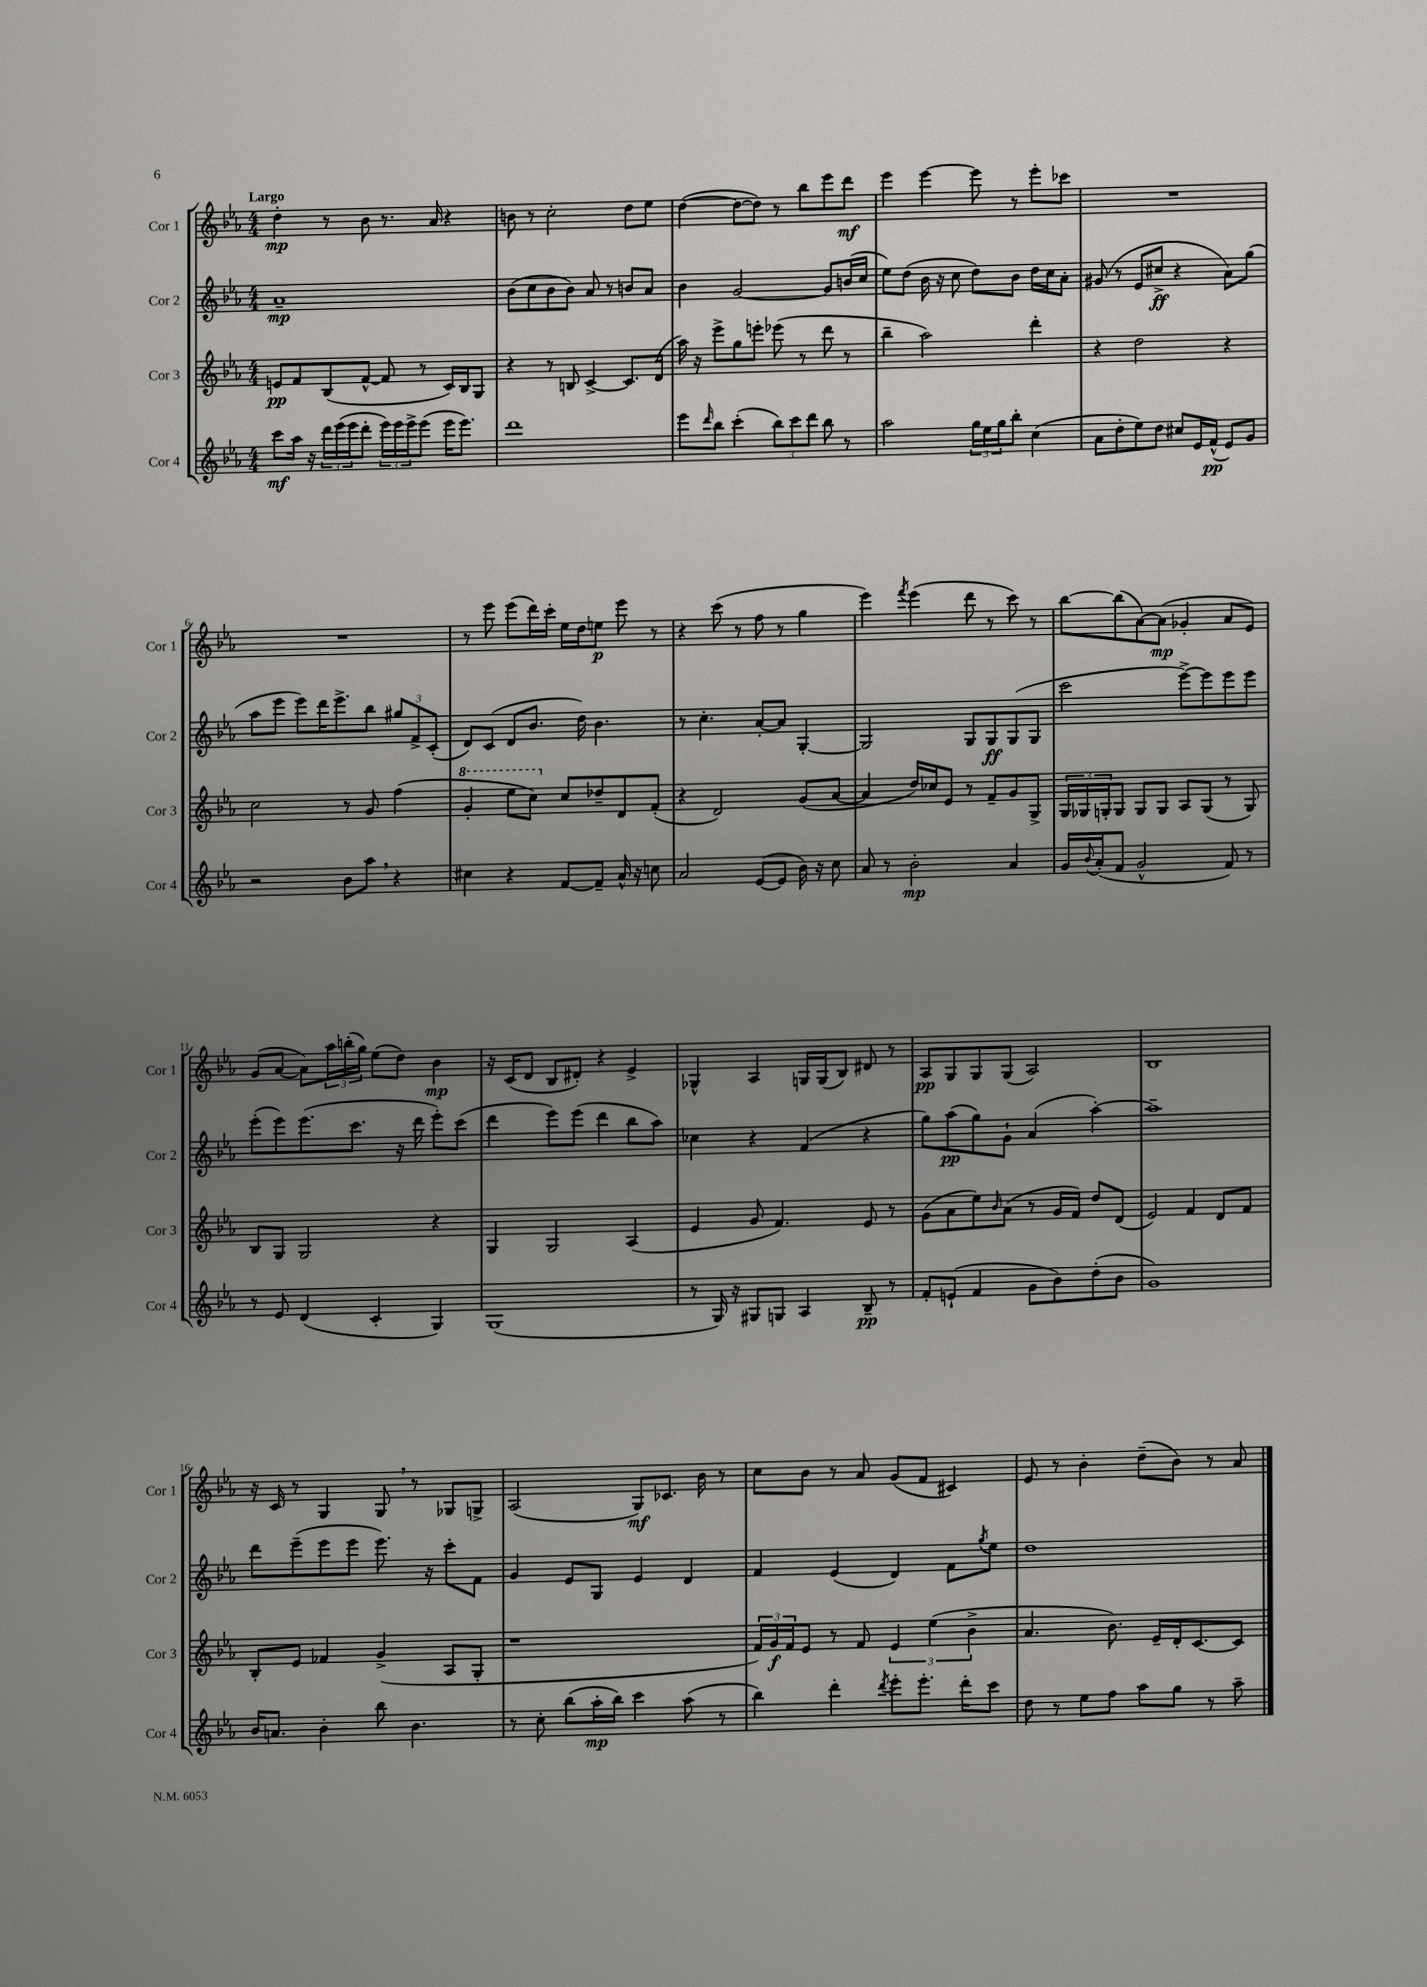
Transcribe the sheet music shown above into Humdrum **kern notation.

**kern	**kern	**kern	**kern
*staff4	*staff3	*staff2	*staff1
*clefG2	*clefG2	*clefG2	*clefG2
*k[b-e-a-]	*k[b-e-a-]	*k[b-e-a-]	*k[b-e-a-]
*M4/4	*M4/4	*M4/4	*M4/4
8ccc	8e	1a-~	4dd'
16aa-	8f	.	.
16r	.	.	.
24ddd	(8B-	.	8r
(24eee-	.	.	.
24eee-	.	.	.
8ddd'	[8f^^	.	8b-
24eee-)	8f]	.	8.r
24eee-	.	.	.
24eee-^	.	.	.
(8eee-	8r	.	.
.	.	.	16a-
16eee-	16c)	.	4r
8.eee-)	16B-	.	.
.	8G	.	.
=	=	=	=
1ddd	4r	(8b-	8b
.	.	8cc	8r
.	8r	8b-	2cc'
.	8B	8b-)	.
.	[4c^	8a-	.
.	.	8r	.
.	8.c]	8b	8dd
.	.	8a-	8ee-
.	(16d	.	.
=	=	=	=
8eee-	16aa-)	4b-	([4dd
.	16r	.	.
16qqddd	.	.	.
8bb-	8eee-^	.	.
(4ccc'	8gg	[2g	8dd_
.	8eee'	.	8dd])
12bb-)	(8eee-	.	8r
12ccc	.	.	.
.	8r	.	8bb-
12ddd	.	.	.
8bb-	8ddd	8g]	8eee-
8r	8r	(16b	8ddd
.	.	16cc	.
=	=	=	=
2aa-	4bb-~	8ee-)	4eee-
.	.	(8dd	.
.	2aa-)	16b-	[4eee-
.	.	16r	.
.	.	8cc	.
24gg	.	8dd)	8eee-]
24ee-	.	.	.
24gg	.	.	.
8bb-'	.	8b-	8r
(4cc	4ddd'	16dd	8eee-'
.	.	16cc	.
.	.	8a-'	8ccc-
=	=	=	=
8a-	4r	(8g#	1r
8dd'	.	8r	.
8ee-)	2dd	8e-	.
8dd	.	8cc#^	.
8cc#	.	4r	.
16e-	.	.	.
(16f^^	.	.	.
8e-)	4r	8a-)	.
8g	.	(8gg	.
=	=	=	=
2r	2cc	8aa-	1r
.	.	8eee-	.
.	.	8eee-)	.
.	.	16ddd	.
.	.	8.eee-^	.
8b-	8r	.	.
8aa-	8g	8bb-	.
4r	(4ff	12gg#	.
.	.	12f^	.
.	.	(12c'	.
=	=	=	=
4cc#	4gg'	8d)	8r
.	.	(8c	8eee-
4r	8eee-	8d	(8eee-
.	8ccc)	8.b-	16ddd)
.	.	.	16ccc'
[8f	8cc	.	16ee-
.	.	16dd)	16dd
8f~]	8dd-~	4.b-	8ee
16a-^^	8d	.	8eee-
16r	.	.	.
8cc	(8f'	.	8r
=	=	=	=
2a-	4r	8r	4r
.	.	4.cc'	.
.	2d)	.	(8ccc
.	.	.	8r
([8e-	.	[8a-'	8ff
8e-]	.	8a-]	8r
16b-)	(8g	[4G'	4gg
16r	.	.	.
8cc	[8a-	.	.
=	=	=	=
8a-	4a-]	2G]	4eee-)
8r	.	.	.
.	.	.	8qfff
2b-'	16dd)	.	(4eee-
.	16cc-	.	.
.	8e-	.	.
.	8r	8G	8ddd
.	8f~	8G	8r
4a-	8g	(8G	8ccc)
.	8G^	8G	8r
=	=	=	=
16g	24G	2ccc	[8bb-
.	24G-	.	.
8qqb-	.	.	.
(16a-'	.	.	.
.	24G'	.	.
8f	8G	.	(8bb-]
2g^^	8G	.	[8a-)
.	8G	.	(8a-]
.	8A-	[8eee-^)	4g-'
.	(8G	8eee-]	.
8f)	8r	8eee-	8a-
8r	8G)	8eee-	8e-)
=	=	=	=
8r	8B-	(8eee-'	(8g
8e-	8G	8eee-)	[8a-
(4d	2G	(8.eee-	8a-])
.	.	.	24aa-
.	.	.	(24bb'
.	.	8.ccc	.
.	.	.	24gg)
4c'	.	.	(8ee-
.	.	16r	8dd)
.	.	16ddd	.
4G)	4r	8eee-')	4b-
.	.	(8ccc	.
=	=	=	=
(1G	4G	4ddd	16r
.	.	.	(16c
.	.	.	8d
.	2G	8eee-)	8B-
.	.	(8eee-	8d#')
.	.	4ddd	4r
.	(4A-	8bb-	4e-^
.	.	8aa-)	.
=	=	=	=
8r	4e-	4cc-	4G-^^
16G)	.	.	.
16r	.	.	.
8G#	8g	4r	4A-
8G	4.f)	.	.
4A-	.	(4f	16G
.	.	.	(16G
.	.	.	8B-)
8B-~	8e-	4r	8d#
8r	8r	.	8r
=	=	=	=
8f'	(8g	8gg)	8A-
(8e`	8a-	(8aa-	8G
4f	8ee-)	8gg)	8G
.	16qqb-	.	.
.	(8a-	8g`	(8G
8g	8r	(4a-	2A-)
8b-)	16g	.	.
.	16f)	.	.
(8dd'	8dd	[4aa-')	.
8b-	(8d	.	.
=	=	=	=
1g)	2e-)	1aa-~]	1B-
.	4f	.	.
.	8d	.	.
.	8f	.	.
=	=	=	=
16b-	8B-'	8ddd	16r
8.a	.	.	16c
.	8e-	(8eee-~	8r
4b-'	4f-	8eee-	4G
.	.	8eee-	.
8bb-	(4g^	8.eee-)	8G
4.b-	.	.	8r
.	.	16r	.
.	8A-	8ccc'	8G-
.	8G'	8f	8G^
=	=	=	=
8r	1r	4g	(2A-
8cc'	.	.	.
(8bb-	.	8e-	.
16aa-'	.	8G	.
16bb-)	.	.	.
4ccc	.	4e-	8G)
.	.	.	8.c-
(8aa-	.	4d	.
.	.	.	16b-
8r	.	.	8r
=	=	=	=
4bb-)	24f)	4f	8cc
.	24g	.	.
.	24f	.	.
.	8e-	.	8b-
4ddd'	8r	(4e-	8r
.	8f	.	8a-
8qddd	.	.	.
8eee-'	6e-	4d)	(8g
8.eee-'	.	.	8f
.	(6ee-	.	.
.	.	8f	4c#)
16ddd'	.	.	.
.	6b-^	.	.
.	.	8qgg	.
8ccc	.	8ee-	.
=	=	=	=
8dd	4.a-	1dd	8e-
8r	.	.	8r
8ee-	.	.	4b-'
8ff	8.b-)	.	.
8aa-	.	.	(8dd~
.	16e-~	.	.
8gg	16d'	.	8b-)
.	[8.c	.	.
8r	.	.	8r
8aa-~	8c]	.	8a-
==	==	==	==
*-	*-	*-	*-
